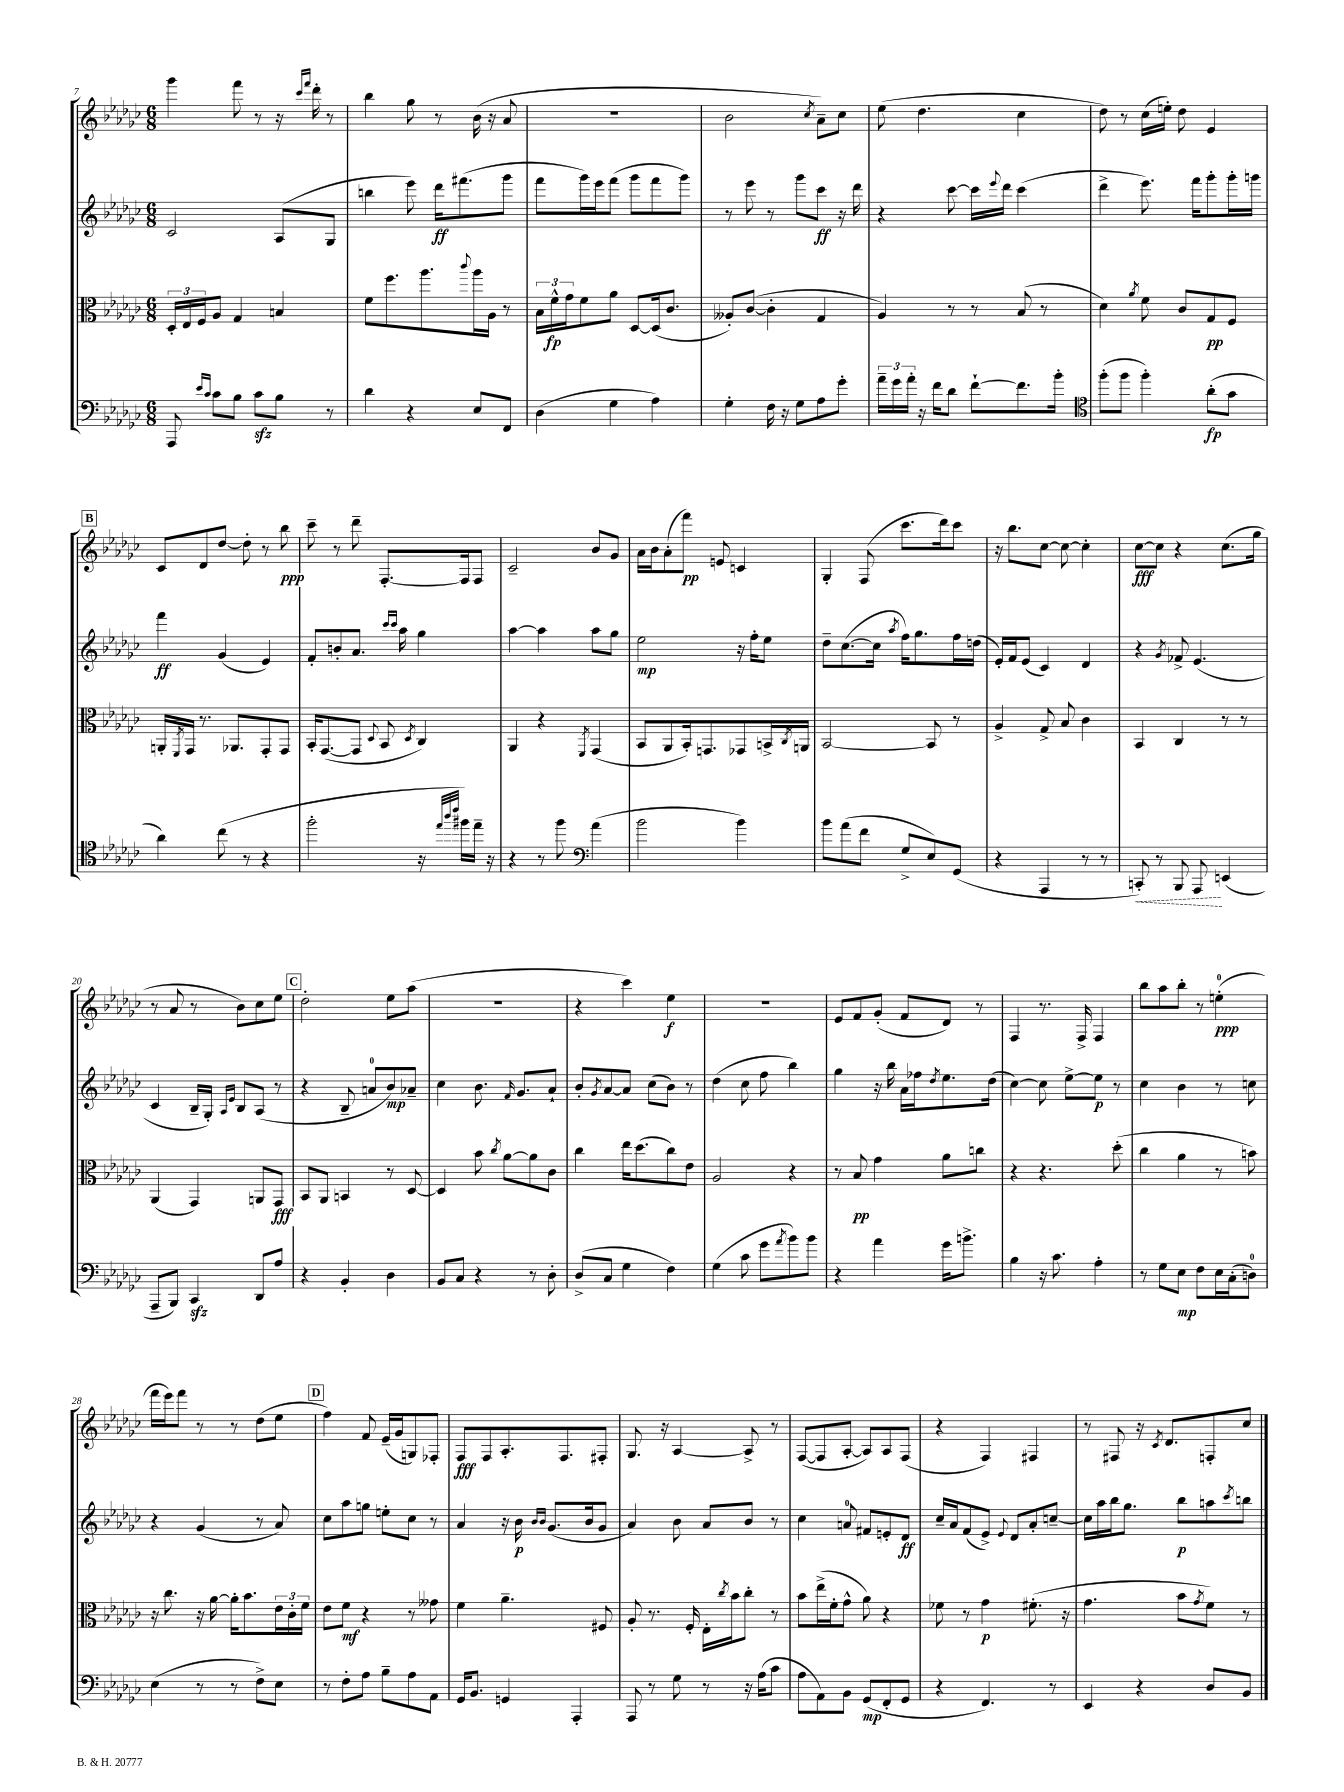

**kern	**kern	**kern	**kern
*staff4	*staff3	*staff2	*staff1
*clefF4	*clefC3	*clefG2	*clefG2
*k[b-e-a-d-g-c-]	*k[b-e-a-d-g-c-]	*k[b-e-a-d-g-c-]	*k[b-e-a-d-g-c-]
*M6/8	*M6/8	*M6/8	*M6/8
8AAA-	24D-'	2c-	4ggg-
.	24E-	.	.
.	24F	.	.
16qqe-	.	.	.
16qqc-	.	.	.
8c-	8A-	.	.
8B-	4G-	.	8fff
8c-	.	.	8r
8B-	4B	(8A-	16r
.	.	.	16qqccc-
.	.	.	16qqfff
.	.	.	16ddd-'
8r	.	8G-	8r
=	=	=	=
4d-	8f	4bb	4bb-
.	8.ff	.	.
4r	.	8eee-)	8gg-
.	8.aa-	.	.
.	.	16ddd-	8r
.	.	(8.fff#	.
.	8qqccc-	.	.
8E-	16aa-	.	(16b-
.	16A-	.	16r
8FF	8r	8ggg-	8a-
=	=	=	=
(4D-	24B-	8fff	2.r
.	24f^^	.	.
.	24g-	.	.
.	8f	16ggg-)	.
.	.	16eee-	.
4G-	8a-	(8fff	.
.	[8D-	8ggg-	.
4A-)	(16D-]	8fff	.
.	8.c-	.	.
.	.	8ggg-)	.
=	=	=	=
4G-'	8A--')	8r	2b-
.	([8c-	8eee-	.
16F	4c-']	8r	.
16r	.	.	.
8G-	.	8ggg-	.
.	.	.	8qcc-
8A-	4G-	8ccc-	8a-~)
8g-'	.	16r	8cc-
.	.	16ddd-	.
=	=	=	=
24a-~	4A-)	4r	(8ee-
24g-	.	.	.
24a-'	.	.	.
16r	.	.	4.dd-
16f	.	.	.
8d-	8r	[8ccc-	.
[8f`	8r	16ccc-]	.
.	.	8qqeee-	.
.	.	16ddd-	.
8.f]	(8B-	(4ccc-	4cc-
.	8r	.	.
16b-'	.	.	.
=	=	=	=
*clefC4	*	*	*
(8ff'	4d-)	4ddd-^	8dd-)
8ff	.	.	8r
.	8qa-	.	.
4ff')	8f	8.eee-)	(16cc-
.	.	.	16ee')
.	8c-	.	8dd-
.	.	16fff	.
(8a-'	8G-	8ggg-'	4e-
8g-	8F	16ggg-'	.
.	.	16ggg	.
=	=	=	=
4a-)	16AA'	4fff	8c-
.	8qFF	.	.
.	16GG-	.	.
.	8.r	.	8d-
(8cc-	.	(4g-	[8dd-
.	8.AA-	.	.
8r	.	.	8dd-']
4r	8GG-'	4e-)	8r
.	8GG-	.	8bb-
=	=	=	=
2ff'	16BB-'	8f'	8ccc-~
.	([8.GG-	.	.
.	.	8b'	8r
.	8GG-]	8.a-	8ddd-~
.	8qqD-	.	.
.	8BB-	.	[8.F'
.	.	16qqccc-	.
.	.	16qqccc-	.
.	.	16aa-	.
.	8qD-	.	.
16r	4C-)	4gg-	.
32qqee-	.	.	.
32qqaa-	.	.	.
32qqccc-	.	.	.
16ff#)	.	.	16F]
16ee-~	.	.	8F
16r	.	.	.
=	=	=	=
4r	4AA-	[4aa-	2c-~
8r	4r	4aa-]	.
8ff	.	.	.
*clefF4	*	*	*
.	8qFF	.	.
(4a-	(4GG-	8aa-	8b-
.	.	8gg-	8g-
=	=	=	=
2b-	8BB-	2ee-	16a-
.	.	.	16b-
.	8AA-	.	(8a-'
.	16BB-')	.	8fff)
.	8.GG	.	.
.	.	.	8e
4b-)	8GG-	16r	4c
.	.	16ff'	.
.	16BB^	8ee-	.
.	8qC-	.	.
.	16AA	.	.
=	=	=	=
8b-	[2BB-	8dd-~	4G-'
(8a-	.	([8.cc-	.
8f	.	.	(8F
.	.	16cc-]	.
.	.	8qaa-	.
8G-^	.	16ff)	8.ccc-
.	.	8.gg-	.
8E-)	8BB-]	.	.
.	.	.	16ddd-)
(8GG-	8r	16ff	8ccc-
.	.	(16dd	.
=	=	=	=
4r	4A-^	16e-')	16r
.	.	16f	8.bb-
.	.	(8e-	.
4AAA-	8G-^	4c-)	[8cc-
.	8B-	.	8cc-_
8r	4c-	4d-	4cc-']
8r	.	.	.
=	=	=	=
8CC')	4BB-	4r	[8cc-
8r	.	.	8cc-]
.	.	8qg-	.
8BBB-	4C-	8f-^	4r
8AAA-	.	(4.e-	.
(4EE	8r	.	(8.cc-
.	8r	.	.
.	.	.	16gg-
=	=	=	=
8AAA-~	(4AA-	4c-	8r
8BBB-)	.	.	8a-
4CC-	4GG-)	16B-~	8r
.	.	16G-')	.
.	.	16qqA-	.
.	.	16qqe-	.
.	.	8B-	8b-)
8DD-	8AA	(8A-	8cc-
8A-	8GG-	8r	8ee-
=	=	=	=
4r	8BB-	4r	2dd-'
.	8AA-	.	.
4BB-'	4BB	8B-~	.
.	.	8a	.
4D-	8r	8b-)	8ee-
.	[8D-	8a-~	(8aa-
=	=	=	=
8BB-	4D-]	4cc-	2.r
8C-	.	.	.
4r	8b-	8.b-	.
.	8qcc-	.	.
.	[8a-	.	.
.	.	16qqf	.
.	.	8.g-	.
8r	8a-]	.	.
8D-'	8c-	8a-`	.
=	=	=	=
(8D-^	4cc-	8b-'	4r
.	.	8qg-	.
8C-	.	[8a-	.
4G-	16ee-	8a-]	4ccc-)
.	(8.dd-	.	.
.	.	(8cc-	.
4F)	8cc-)	8b-)	4ee-
.	8e-	8r	.
=	=	=	=
(4G-	2A-	(4dd-	2.r
8c-	.	8cc-	.
8g-	.	8ff	.
8qa-	.	.	.
8b-)	4r	4bb-)	.
8b-	.	.	.
=	=	=	=
4r	8r	4gg-	8e-
.	8B-	.	8f
4a-	4g-	16r	(8g-'
.	.	16bb-	.
.	.	16a-	8f
.	.	16ff-	.
.	.	8qdd-	.
16g-	8a-	8.ee-	8d-)
8.b^	.	.	.
.	8cc	.	8r
.	.	(16dd-	.
=	=	=	=
4B-	4r	[4cc-)	4F
16r	4.r	8cc-]	8.r
8.c-	.	.	.
.	.	[8ee-^	.
.	.	.	16F^
4A-'	.	8ee-]	4F
.	(8dd-'	8r	.
=	=	=	=
8r	4cc-	4cc-	8bb-
8G-	.	.	8aa-
8E-	4a-	4b-	8bb-'
8F	.	.	8r
16E-	8r	8r	(4ee'
(16C-'	.	.	.
8D)	8b)	8cc	.
=	=	=	=
(4E-	16r	4r	16fff
.	8.cc-	.	16eee-)
.	.	.	8fff
8r	16r	(4g-	8r
.	[16a-	.	.
8r	16a-']	.	8r
.	8.b-	.	.
8F^)	.	8r	(8dd-
8E-	24e-	8a-)	8ee-
.	24c-'	.	.
.	24f	.	.
=	=	=	=
8r	8e-	8cc-	4ff)
8F'	8f	8aa-	.
8A-	4r	8gg	8f
8B-~	.	8ee'	(16e-~
.	.	.	16g-
8A-	8r	8cc-	8G)
8AA-	8g--	8r	8F-'
=	=	=	=
16GG-	4f	4a-	8F
8.BB-	.	.	.
.	.	.	8F
4GG	4.a-~	16r	8.A-'
.	.	16b-	.
.	.	16qqb-	.
.	.	16qqb-	.
.	.	(8.g-	.
.	.	.	8.F
4AAA-'	.	.	.
.	.	16b-	.
.	8F#	8g-	8F#'
=	=	=	=
8AAA-	8A-'	4a-)	8.G-
8r	8.r	.	.
.	.	.	16r
8G-	.	8b-	[4A-
.	16F'	.	.
8r	16E-'	8a-	.
.	8qcc-	.	.
.	16b-	.	.
16r	8cc-'	8b-	8A-^]
(16A-	.	.	.
8c-	8r	8r	8r
=	=	=	=
8A-	8b-	4cc-	([8F
8AA-)	(16ee-^	.	8F]
.	16f'	.	.
8BB-	8g-^^	8a	[8A-'
(8GG-	8a-)	8f#	8A-])
8FF'	4r	8e'	8A-
8GG-	.	8d-	(8F
=	=	=	=
4r	8f-	16cc-~	4r
.	.	16a-	.
.	8r	(8f	.
4.FF)	4g-	8e-^)	4F)
.	.	8qqe-	.
.	.	8d-	.
.	(8.f#'	8a-'	4F#
8r	.	[8cc~	.
.	16r	.	.
=	=	=	=
4EE-	4.g-	16cc]	8r
.	.	16aa-	.
.	.	16bb-	8F#
.	.	8.gg-	.
4r	.	.	16r
.	.	.	8qc-
.	.	.	8.d-
.	8b-	8bb-	.
.	8qg-	.	.
8D-	8f)	8aa	8F'
.	.	8qccc-	.
8BB-	8r	8bb	8cc-
==	==	==	==
*-	*-	*-	*-
